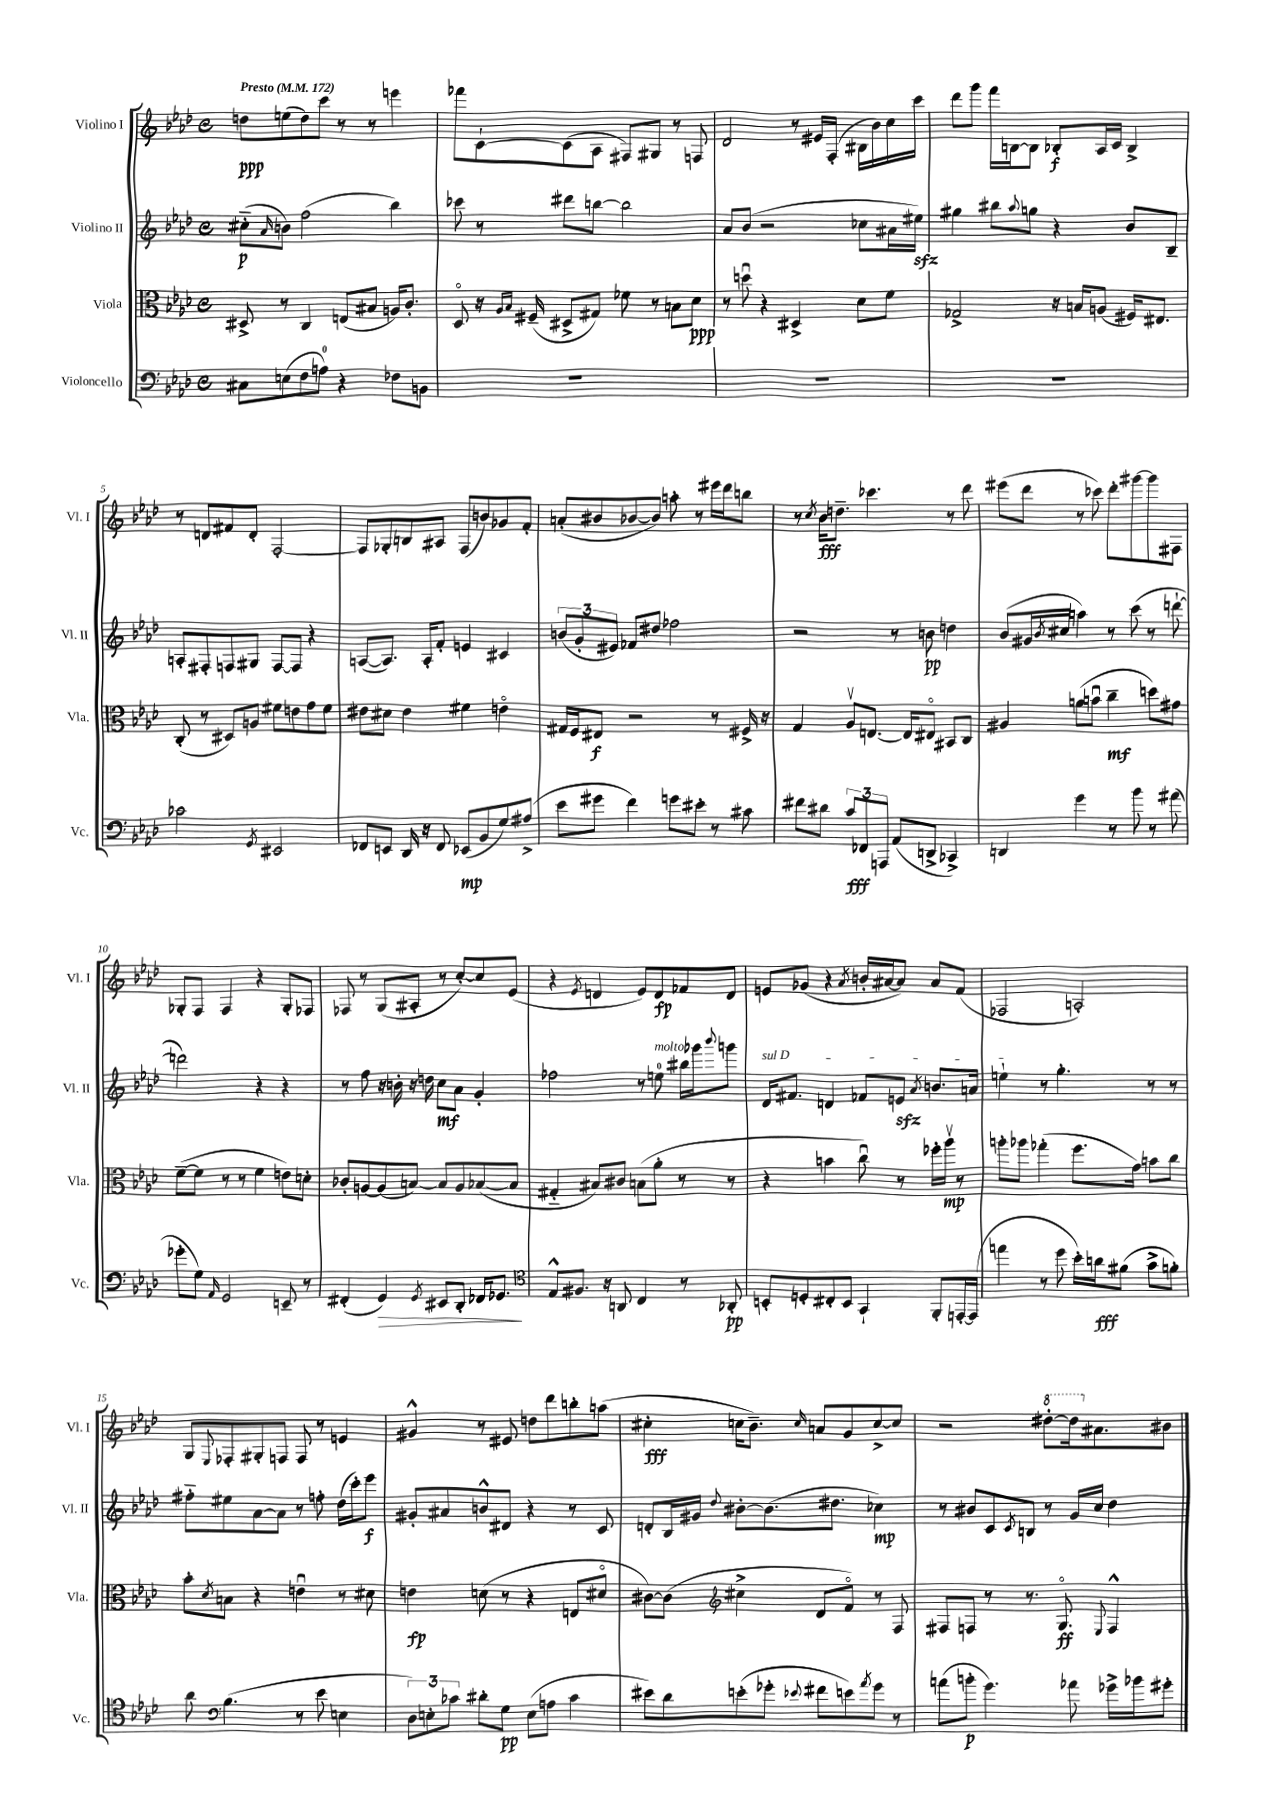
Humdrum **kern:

**kern	**dynam	**kern	**dynam	**kern	**dynam	**kern	**dynam
*part4	*part4	*part3	*part3	*part2	*part2	*part1	*part1
*staff4	*staff4	*staff3	*staff3	*staff2	*staff2	*staff1	*staff1
*I"Violoncello	*	*I"Viola	*	*I"Violino II	*	*I"Violino I	*
*I'Vc.	*	*I'Vla.	*	*I'Vl. II	*	*I'Vl. I	*
*clefF4	*	*clefC3	*	*clefG2	*	*clefG2	*
*k[b-e-a-d-]	*	*k[b-e-a-d-]	*	*k[b-e-a-d-]	*	*k[b-e-a-d-]	*
*M4/4	*	*M4/4	*	*M4/4	*	*M4/4	*
*met(c)	*	*met(c)	*	*met(c)	*	*met(c)	*
*MM172	*	*MM172	*	*MM172	*	*MM172	*
=1	=1	=1	=1	=1	=1	=1	=1
!	!	!	!	!	!	!LO:TX:a:B:t=Presto	!
8C#X\L	.	8D#X^/	.	(8cc#X\L	p	8ddn\L	ppp
.	.	.	.	16qqa-/	.	.	.
(8En\	.	8r	.	8bn\J)	.	(8een\	.
8F\	.	4C/	.	(2ff\	.	8dd\)	.
8An\J)	.	.	.	.	.	8ccc\J	.
4r	.	(8En/L	.	.	.	8r	.
.	.	8B#X/J	.	.	.	8r	.
8F-X\L	.	16An/KL)	.	4bb-\)	.	4eeen\	.
.	.	8.c'/J	.	.	.	.	.
8BBn\J	.	.	.	.	.	.	.
=2	=2	=2	=2	=2	=2	=2	=2
1r	.	8D-/	.	8ccc-X\	.	8fff-X\L	.
.	.	16r	.	8r	.	[8c`\	.
.	.	16qqA-/LL	.	.	.	.	.
.	.	16qqB-/JJ	.	.	.	.	.
.	.	(16F#X~/	.	.	.	.	.
.	.	8D#X^/L	.	8ddd#X\L	.	(8c\]	.
.	.	8G#X/J)	.	[8bbn\J	.	8A-\J	.
.	.	8f-X\	.	2bb\]	.	8F#X/L)	.
.	.	8r	.	.	.	8G#X/J	.
.	.	8Bn\L	.	.	.	8r	.
.	.	8d-\J	ppp	.	.	8Fn/	.
=3	=3	=3	=3	=3	=3	=3	=3
1r	.	8r	.	8a-/L	.	2d-/	.
.	.	8ddnu\	.	(8b-/J	.	.	.
.	.	4r	.	2r	.	.	.
.	.	4D#X^/	.	.	.	8r	.
.	.	.	.	.	.	16e#X/LL	.
.	.	.	.	.	.	(16F'/JJ	.
.	.	8d-\L	.	8cc-X\L	.	16B#X\LL	.
.	.	.	.	.	.	16b-\)	.
.	.	8f\J	.	16a#X\L	.	16cc\	.
.	.	.	.	16ee#Xzz\JJ)	.	16ccc\JJ	.
=4	=4	=4	=4	=4	=4	=4	=4
1r	.	2G-X^/	.	4gg#X\	.	8ddd-\L	.
.	.	.	.	.	.	8ggg\J	.
.	.	.	.	8bb#X\L	.	16fff\LL	.
.	.	.	.	.	.	[16Bn\J	.
.	.	.	.	8qqaa-/	.	.	.
.	.	.	.	8ggn\J	.	8B\J]	.
.	.	16r	.	4r	.	8B-X'/L	f
.	.	16Bn/KL	.	.	.	.	.
.	.	(8An/J	.	.	.	16A-/L	.
.	.	.	.	.	.	16c/JJ	.
.	.	16F#X/KL)	.	8b-/L	.	4B-^/	.
.	.	8.E#X/J	.	.	.	.	.
.	.	.	.	8B-~/J	.	.	.
!!LO:LB:g=z
=5	=5	=5	=5	=5	=5	=5	=5
2c-X\	.	(8C'/	.	8An'/L	.	8r	.
.	.	8r	.	8F#X'/	.	8dn/L	.
.	.	8D#X/L)	.	8Fn/	.	8f#X/	.
.	.	8An/J	.	8G#X/J	.	8d'/J	.
8qGG/	.	.	.	.	.	.	.
2EE#X/	.	8f#X\L	.	[8F/L	.	[2F'/	.
.	.	8en\	.	8F/J]	.	.	.
.	.	8g\	.	4r	.	.	.
.	.	8f#\J	.	.	.	.	.
=6	=6	=6	=6	=6	=6	=6	=6
8FF-X/L	.	8e#X\L	.	([8An/L	.	8F/L]	.
8EEn/J	.	8d#X\J	.	8.A/J])	.	8G-X'/	.
16DD-/	.	4e#\	.	.	.	8Bn/	.
16r	.	.	.	16A'/KL	.	.	.
8FF-/	.	.	.	8f'/J	.	8A#X/J	.
(8EE-X/L	mp	4f#X\	.	4en/	.	(8F/L	.
8BB-/	.	.	.	.	.	8bn/)	.
8G/)	.	4en\	.	4c#X/	.	8g-X/	.
(8A#X^/J	.	.	.	.	.	8f'/J	.
=7	=7	=7	=7	=7	=7	=7	=7
8e-\L	.	16G#X/LL	.	(12bn/L	.	(8an'/L	.
.	.	16F/J	.	.	.	.	.
.	.	.	.	12g'/	.	.	.
8g#X\J	.	8E#X/J	f	.	.	8b#X/	.
.	.	.	.	12e#X/J)	.	.	.
4f\)	.	2r	.	8f-X/L	.	[8b-X/	.
.	.	.	.	8dd#X/J	.	8b-/J])	.
8gn\L	.	.	.	2ff-X\	.	8aan'\	.
8e#X'\J	.	.	.	.	.	8r	.
8r	.	8r	.	.	.	16eee#X\LL	.
.	.	.	.	.	.	16ddd-\J	.
8c#X\	.	16F#X^/	.	.	.	8bbn\J	.
.	.	16r	.	.	.	.	.
=8	=8	=8	=8	=8	=8	=8	=8
8f#X\L	.	4G/	.	2r	.	8r	.
.	.	.	.	.	.	8qcc/	.
8d#X\J	.	.	.	.	.	16b-\KL	fff
.	.	.	.	.	.	8.ddn~\J	.
12c/L	fff	8A-v/L	.	.	.	.	.
12FF-X/	.	.	.	.	.	.	.
.	.	[8.En/J	.	.	.	4.ccc-X\	.
12AAAn/J	.	.	.	.	.	.	.
(8AA-/L	.	.	.	8r	.	.	.
.	.	16E/KL]	.	.	.	.	.
8DDn^/J	.	8E#X/J	.	8bn\	pp	.	.
4CC-X^/)	.	8BB#X/L	.	4ddn\	.	8r	.
.	.	8C/J	.	.	.	8ddd-\	.
=9	=9	=9	=9	=9	=9	=9	=9
4DDn/	.	4A#X/	.	(8b-/L	.	(8eee#X\L	.
.	.	.	.	16g#X/L	.	8ddd-\J	.
.	.	.	.	8qb-/	.	.	.
.	.	.	.	16cc#X/JJ	.	.	.
4g\	.	(8an\L	.	4aan\)	.	8r	.
.	.	8bnu\J	.	.	.	8ccc-X\)	.
8r	.	4cc~\	mf	8r	.	8ddd-'\L	.
8b-\	.	.	.	(8ccc\	.	[8ggg#X\	.
8r	.	8ddn\L)	.	8r	.	8ggg#\]	.
(8a#X\	.	8g#X\J	.	[8dddn`\	.	8F#X\J	.
!!LO:LB:g=z
=10	=10	=10	=10	=10	=10	=10	=10
8g-X'\L	.	([8f~\L	.	2dddn\])	.	8G-X'/L	.
8G\J)	.	8f\J]	.	.	.	8F/J	.
16qqAA-/	.	.	.	.	.	.	.
2GG/	.	8r	.	.	.	4F/	.
.	.	8r	.	.	.	.	.
.	.	4f\	.	4r	.	4r	.
8EEn~/	.	8en\L)	.	4r	.	8G-'/L	.
8r	.	8dn'\J	.	.	.	8F-X/J	.
=11	=11	=11	=11	=11	=11	=11	=11
(4FF#X'/	.	8c-X'/L	.	8r	.	8F-X/	.
.	.	[8An/	.	8ff\	.	8r	.
!	!LO:HP:b	!	!	!	!	!	!
4GG/)	>	(8A/]	.	16r	.	(8G/L	.
.	.	.	.	16bn'\	.	.	.
.	.	[8Bn/J)	.	16r	.	8A#X'/J	.
.	.	.	.	16ddn\	.	.	.
8qGG/	.	.	.	.	.	.	.
8EE#X/L	.	8B/L]	.	8cc\L	mf	8r	.
8DD-'/J	.	8A/	.	8a-\J	.	[8cc'/L)	.
16FF-X/KL	.	([8B-X/	.	4g'/	.	8cc/]	.
8.GG-X/J	.	.	.	.	.	.	.
.	.	8B-/J]	.	.	.	(8e-/J	.
.	]	.	.	.	.	.	.
=12	=12	=12	=12	=12	=12	=12	=12
*clefC4	*	*	*	*	*	*	*
8E-^^/L	.	4G#X/	.	2ff-X\	.	4r	.
8.F#X/J	.	.	.	.	.	.	.
.	.	.	.	.	.	8qe-/	.
.	.	8B#X/L)	.	.	.	4dn/	.
16r	.	.	.	.	.	.	.
8AAn/	.	8c#X/J	.	.	.	.	.
4C/	.	(8Bn\L	.	8r	.	8e-/L)	.
!	!	!	!	!LO:TX:a:i:t=molto	!	!	!
.	.	8a-'\J	.	8een\	.	8d/	fp
8r	.	8r	.	16bb#X\LL	.	8f-X/	.
.	.	.	.	16ggg-X\J	.	.	.
.	.	.	.	8qqbbb-/	.	.	.
8AA-X'/	pp	8r	.	8gggn\J	.	8d/J	.
=13	=13	=13	=13	=13	=13	=13	=13
!	!	!	!	!LO:TX:a:i:t=sul D	!	!	!
8BBn'/L	.	4r	.	16d-/KL	.	8en/L	.
.	.	.	.	8.f#X/J	.	.	.
8Dn'/	.	.	.	.	.	(8g-X/J	.
8C#X'/	.	4bn\	.	4dn/	.	4r	.
8BB/J	.	.	.	.	.	.	.
.	.	.	.	.	.	8qa-/	.
4GG`/	.	8ccu\)	.	8f-X/L	.	16bn'/LL	.
.	.	.	.	.	.	[16a#X/J	.
.	.	8r	.	8enzz/J	.	8a#/J])	.
.	.	.	.	8qa-/	.	.	.
8FF'/L	.	16ff-X'\LL	.	8.bn/L	.	8a#/L	.
.	.	16aa-v\JJ	mp	.	.	.	.
[16EEn'/L	.	8r	.	.	.	(8f/J	.
(16EE/JJ]	.	.	.	16an/Jk	.	.	.
=14	=14	=14	=14	=14	=14	=14	=14
4een\	.	8aan'\L	.	4een`\	.	2F-X/	.
.	.	8aa-X\J	.	.	.	.	.
8r	.	(4gg-X'\	.	8r	.	.	.
8dd-\	.	.	.	4.gg'\	.	.	.
16b-'\LL)	.	8.ff\L	.	.	.	2An'/)	.
16an\J	fff	.	.	.	.	.	.
(8f#X\J	.	.	.	.	.	.	.
.	.	16g\Jk)	.	.	.	.	.
8g^\L	.	8bn\L	.	8r	.	.	.
8fn'\J)	.	8cc\J	.	8r	.	.	.
!!LO:LB:g=z
=15	=15	=15	=15	=15	=15	=15	=15
8a-\	.	8b-'\L	.	8ff#X\L	.	8G/L	.
*clefF4	*	*	*	*	*	*	*
.	.	8qd-/	.	.	.	8qqE-/	.
(4.B-\	.	8Bn\J	.	8ee#X\	.	8F-X'/	.
.	.	4r	.	[8a-\	.	8G#X'/	.
.	.	.	.	8a-\J]	.	8Fn/J	.
8r	.	4enu\	.	8r	.	8F/	.
8e-\	.	.	.	8ffn'\	.	8r	.
4En\	.	8r	.	(16dd-\LL	.	4en/	.
.	.	.	.	16ccc'\J)	.	.	.
.	.	8d#X\	.	8eee-\J	f	.	.
=16	=16	=16	=16	=16	=16	=16	=16
12D-\L)	.	4en\	fp	8g#X'/L	.	4g#X^^/	.
12En'\	.	.	.	.	.	.	.
.	.	.	.	8a#X/	.	.	.
12c-X\J	.	.	.	.	.	.	.
8d#X'\L	.	(8dn\	.	8bn^^/	.	8r	.
8G\J	pp	8r	.	8d#X/J	.	8e#X/	.
(8E\L	.	4r	.	4r	.	8ddn\L	.
8An\J	.	.	.	.	.	8ddd-\	.
4c-\	.	8En/L	.	8r	.	8bbn'\	.
.	.	8d#X/J	.	8c/	.	(8aan\J	.
=17	=17	=17	=17	=17	=17	=17	=17
8e#X\L)	.	[8c#X\L)	.	8dn'/L	.	4cc#X'\	fff
8d-\	.	(8c#\J]	.	16B-/L	.	.	.
.	.	.	.	16g#X/JJ	.	.	.
*	*	*clefG2	*	*	*	*	*
.	.	.	.	8qqdd-/	.	.	.
(8en'\	.	4cc#X^\	.	[8b#X'\L	.	16ccn\KL	.
.	.	.	.	.	.	8.b-~\J)	.
8g-X'\J	.	.	.	(8.b#\]	.	.	.
8qqe-X/	.	.	.	.	.	16qqcc/	.
8f#X\L	.	8d-/L	.	.	.	8an/L	.
.	.	.	.	8.dd#X\J	.	.	.
8en\)	.	8f/J)	.	.	.	8g/	.
8qa-/	.	.	.	.	.	.	.
8g-\J	.	8r	.	4cc-X\)	mp	[8cc^/	.
8r	.	8F/	.	.	.	8cc/J]	.
=18	=18	=18	=18	=18	=18	=18	=18
(8an\L	.	8F#X/L	.	8r	.	2r	.
8bn'\J	p	8Fn/J	.	8b#X/L	.	.	.
4.g\)	.	8r	.	8c/	.	.	.
.	.	.	.	8qc/	.	.	.
.	.	8.r	.	8Bn/J	.	.	.
*	*	*	*	*	*	*8va	*
.	.	.	.	8r	.	[8ddd#X'\L	.
.	.	8.G/	ff	.	.	.	.
8a-X\	.	.	.	16g/LL	.	16ddd#\k]	.
*	*	*	*	*	*	*X8va	*
.	.	.	.	16cc/JJ	.	8.a#X\	.
.	.	8qqE-/	.	.	.	.	.
16g-X^\LL	.	4F^^/	.	4dd-\	.	.	.
16b-X\J	.	.	.	.	.	.	.
8g#X'\J	.	.	.	.	.	8b#X\J	.
==	==	==	==	==	==	==	==
*-	*-	*-	*-	*-	*-	*-	*-
